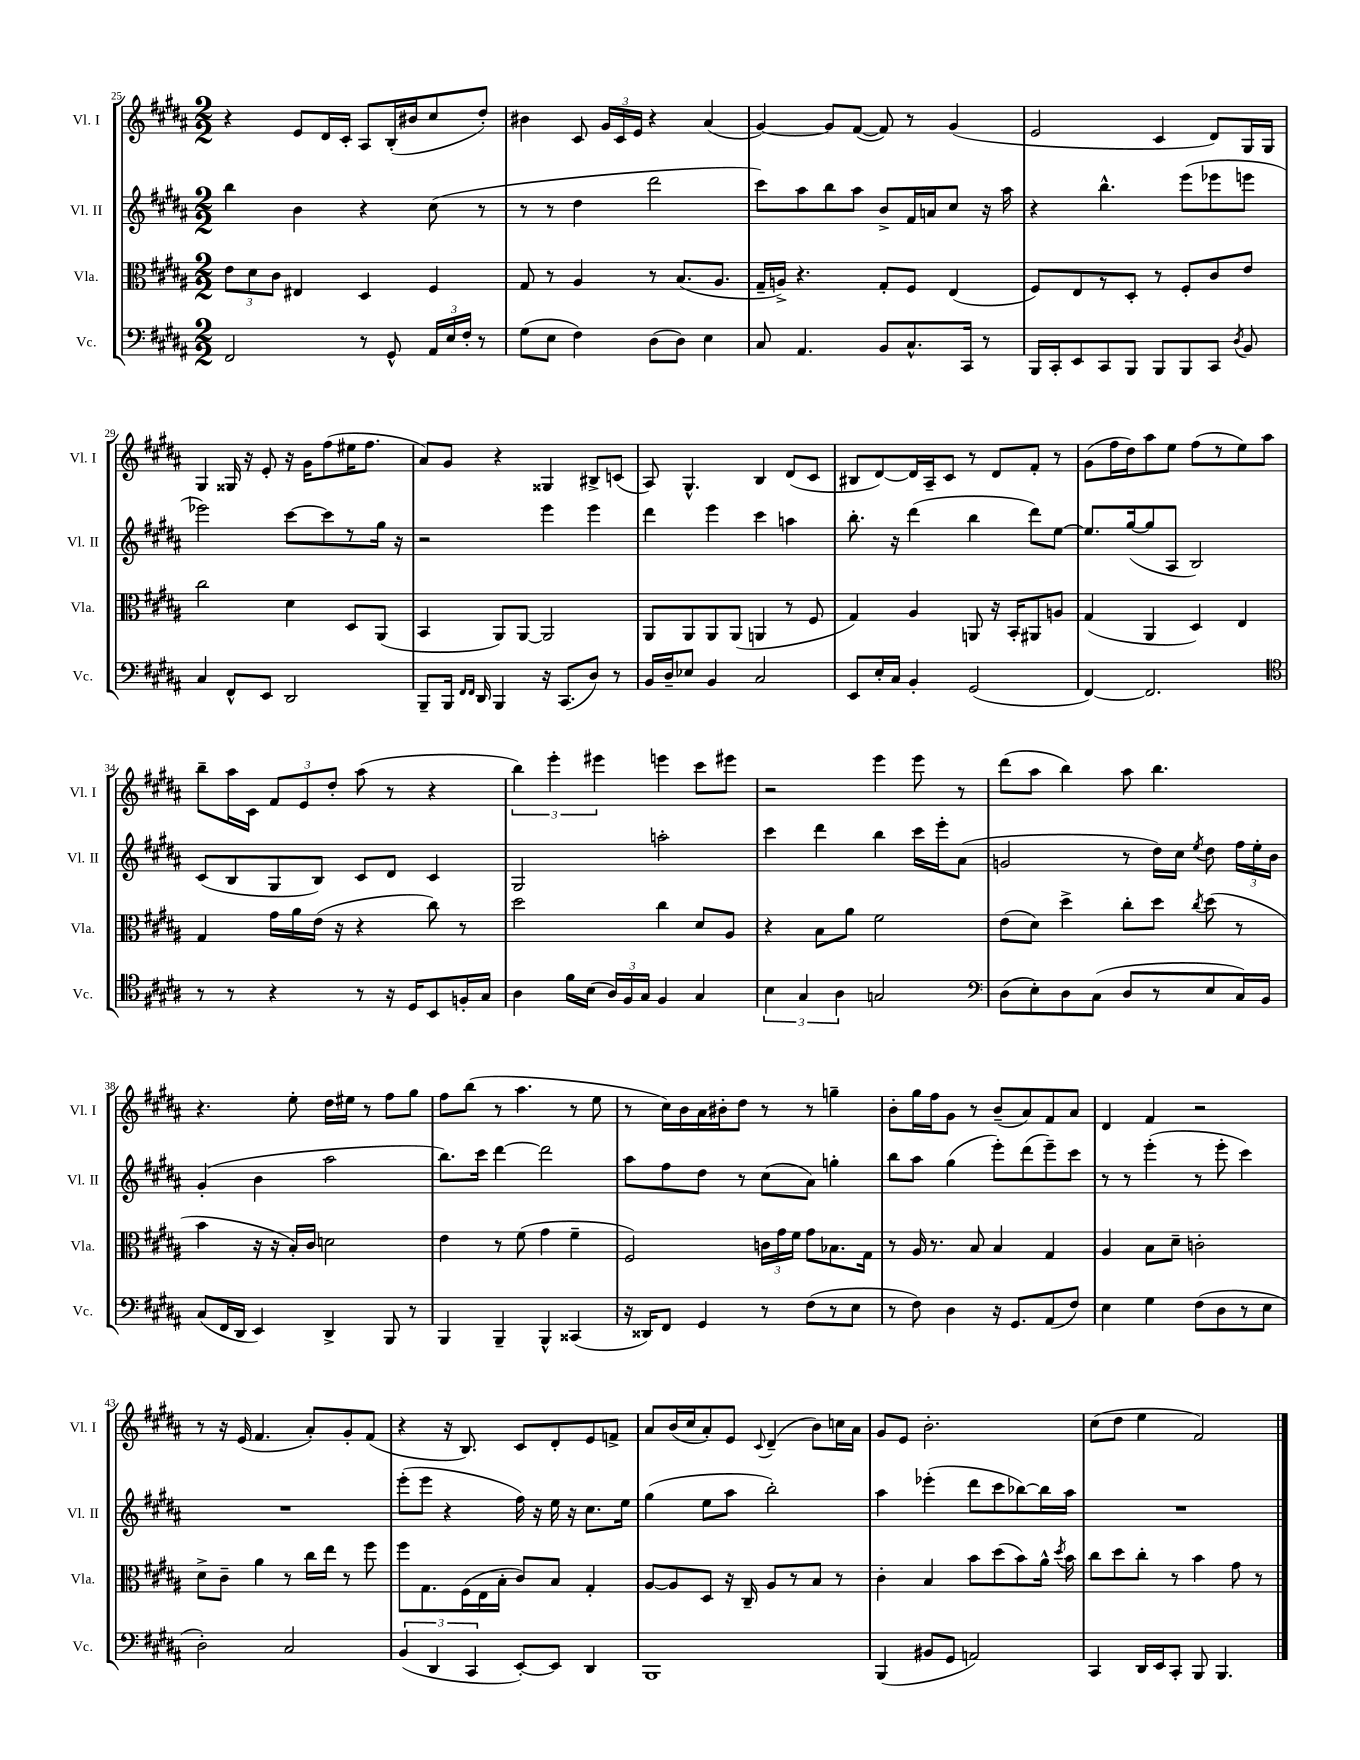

**kern	**kern	**kern	**kern
*part4	*part3	*part2	*part1
*staff4	*staff3	*staff2	*staff1
*I"Vc.	*I"Vla.	*I"Vl. II	*I"Vl. I
*I'Vc.	*I'Vla.	*I'Vl. II	*I'Vl. I
*clefF4	*clefC3	*clefG2	*clefG2
*k[f#c#g#d#a#]	*k[f#c#g#d#a#]	*k[f#c#g#d#a#]	*k[f#c#g#d#a#]
*M2/2	*M2/2	*M2/2	*M2/2
=25	=25	=25	=25
2FF#/	12e\L	4bb\	4r
.	12d#\	.	.
.	12c#\J	.	.
.	4E#X/	4b\	8e/L
.	.	.	16d#/L
.	.	.	16c#'/JJ
8r	4D#/	4r	8A#/L
8GG#^^/	.	.	(16B'/L
.	.	.	16b#X/J
24AA#/LL	4F#/	(8cc#\	8cc#/
24E/	.	.	.
24F#'/JJ	.	.	.
8r	.	8r	8dd#'/J)
=26	=26	=26	=26
(8G#\L	8G#/	8r	4b#X\
8E\J	8r	8r	.
4F#\)	4A#/	4dd#\	8c#/
.	.	.	24g#/LL
.	.	.	24c#/
.	.	.	24e/JJ
(8D#\L	8r	2ddd#\	4r
8D#\J)	(8.B/L	.	.
4E\	.	.	(4a#/
.	8.A#/J	.	.
=27	=27	=27	=27
8C#/	16G#~/LL	8ccc#\L)	[4g#/)
.	16An^/JJ)	.	.
4.AA#/	4.r	8aa#\	.
.	.	8bb\	8g#/L]
.	.	8aa#\J	([8f#/J
8BB/L	8G#'/L	8b^/L	8f#/])
8.C#^^/	8F#/J	16f#/L	8r
.	.	16an/J	.
.	(4E/	8cc#/J	(4g#/
16CC#/Jk	.	.	.
8r	.	16r	.
.	.	16aa#\	.
=28	=28	=28	=28
16BBB/LL	8F#/L)	4r	2e/
16CC#'/J	.	.	.
8EE/	8E/	.	.
8CC#/	8r	4.bb^^\	.
8BBB/J	8D#'/J	.	.
8BBB/L	8r	.	4c#/
8BBB/	8F#'/L	(8eee\L	.
8CC#/J	8c#/	8eee-X\	8d#/L)
8qD#/	.	.	.
8BB/	8e/J	8eeen\J	16G#/L
.	.	.	16G#/JJ
!!LO:LB:g=z
=29	=29	=29	=29
4C#/	2cc#\	2eee-X\)	4G#/
8FF#^^/L	.	.	16G##X/
.	.	.	16r
8EE/J	.	.	8e'/
2DD#/	4d#\	[8ccc#\L	16r
.	.	.	16g#\KL
.	.	8ccc#\]	(8ff#\
.	8D#/L	8r	16ee#X\K
.	.	.	8.ff#\J
.	(8AA#/J	16gg#\Jk	.
.	.	16r	.
=30	=30	=30	=30
8BBB~/L	4BB/	2r	8a#/L)
16BBB/Jk	.	.	8g#/J
16qqFF#/LL	.	.	.
16qqFF#/JJ	.	.	.
16DD#/	.	.	.
4BBB/	8AA#/L)	.	4r
.	[8AA#/J	.	.
16r	2AA#/]	4eee\	4G##X/
(8.CC#/L	.	.	.
8D#/J)	.	4eee\	8B#X^/L
8r	.	.	(8cn/J
=31	=31	=31	=31
16BB/LL	8AA#/L	4ddd#\	8A#/)
16D#~/J	.	.	.
8E-X/J	8AA#/	.	4.G#^^/
4BB/	8AA#/	4eee\	.
.	(8AA#/J	.	.
2C#/	4AAn/	4ccc#\	4B/
.	8r	4aan\	(8d#/L
.	8F#/	.	8c#/J
=32	=32	=32	=32
8EE/L	4G#/)	8.bb'\	8B#X/L
16E'/L	.	.	[8d#/)
16C#/JJ	.	16r	.
4BB'/	4A#/	(4ddd#\	16d#/L]
.	.	.	16A#~/J
.	.	.	8c#/J
(2GG#/	8AAn/	4bb\	8r
.	16r	.	8d#/L
.	16BB'/KL	.	.
.	8AA#X/	8ddd#\L)	8f#'/J
.	8An/J	[8ee\J	8r
=33	=33	=33	=33
[4FF#/)	(4G#/	8.ee/L]	(8g#\L
.	.	.	16ff#\L
.	.	([16gg#/k	16dd#\J)
2.FF#/]	4AA#/	8gg#/]	8aa#\
.	.	8A#/J	8ee\J
.	4D#/)	2B/)	(8ff#\L
.	.	.	8r
.	4E/	.	8ee\)
.	.	.	8aa#\J
!!LO:LB:g=z
=34	=34	=34	=34
*clefC4	*	*	*
8r	4G#/	(8c#/L	8bb~\L
8r	.	8B/	16aa#\L
.	.	.	16c#\JJ
4r	16g#\LL	8G#/	12f#/L
.	16a#\	.	.
.	.	.	12e/
.	(16e\JJ	8B/J)	.
.	.	.	12dd#'/J
.	16r	.	.
8r	4r	8c#/L	(8aa#\
16r	.	8d#/J	8r
16D#/KL	.	.	.
8BB/	8cc#\)	4c#/	4r
16Fn'/L	8r	.	.
16G#/JJ	.	.	.
=35	=35	=35	=35
4A#\	2dd#\	2G#/	6bb\)
.	.	.	6eee'\
16f#\LL	.	.	.
(16B\JJ	.	.	.
.	.	.	6eee#X\
24A#/LL)	.	.	.
24F#/	.	.	.
24G#/JJ	.	.	.
4F#/	4cc#\	2aan'\	4eeen\
4G#/	8d#/L	.	8ccc#\L
.	8A#/J	.	8eee#X\J
=36	=36	=36	=36
6B\	4r	4ccc#\	2r
6G#/	.	.	.
.	8B\L	4ddd#\	.
6A#\	.	.	.
.	8a#\J	.	.
2Gn/	2f#\	4bb\	4eee\
.	.	16ccc#\LL	8eee\
.	.	16eee'\J	.
.	.	(8a#\J	8r
=37	=37	=37	=37
*clefF4	*	*	*
(8D#\L	(8e\L	2gn/	(8ddd#\L
8E'\)	8d#\J)	.	8aa#\J
8D#\	4dd#^\	.	4bb\)
(8C#\J	.	.	.
8D#/L	8cc#'\L	8r	8aa#\
8r	8dd#\J	16dd#\LL)	4.bb\
.	.	16cc#\JJ	.
.	8qcc#/	8qee/	.
8E/	(8dd#\	8dd#\	.
16C#/L)	8r	24ff#\LL	.
.	.	24ee'\	.
16BB/JJ	.	.	.
.	.	24b\JJ	.
!!LO:LB:g=z
=38	=38	=38	=38
(8C#/L	4b\	(4g#'/	4.r
16FF#/L	.	.	.
16DD#/JJ	.	.	.
4EE/)	16r	4b\	.
.	16r	.	.
.	16B'/LL)	.	8ee'\
.	16c#/JJ	.	.
4DD#^/	2dn\	2aa#\	16dd#\LL
.	.	.	16ee#X\JJ
.	.	.	8r
8BBB/	.	.	8ff#\L
8r	.	.	8gg#\J
=39	=39	=39	=39
4BBB/	4e\	8.bb\L)	8ff#\L
.	.	.	(8bb\J
.	.	16ccc#\Jk	.
4BBB~/	8r	[4ddd#\	8r
.	(8f#\	.	4.aa#\
4BBB^^/	4g#\	2ddd#\]	.
(4CC##X/	4f#~\	.	8r
.	.	.	8ee\
=40	=40	=40	=40
16r	2F#/)	8aa#\L	8r
16DD##X/KL)	.	.	.
8FF#/J	.	8ff#\	16cc#\LL)
.	.	.	16b\
4GG#/	.	8dd#\J	16a#\
.	.	.	16b#X'\J
.	.	8r	8dd#\J
8r	24cn\LL	(8cc#\L	8r
.	24g#\	.	.
.	24f#\JJ	.	.
(8F#\L	8g#\L	8a#\J)	8r
8r	8.B-X\	4ggn'\	4ggn~\
8E\J	.	.	.
.	16G#\Jk	.	.
=41	=41	=41	=41
8r	8r	8bb\L	8b'\L
8F#\)	16A#/	8aa#\J	16gg#\L
.	8.r	.	16ff#\J
4D#\	.	(4gg#\	8g#\J
.	8B/	.	8r
16r	4B/	8eee'\L)	(8b~/L
8.GG#/L	.	.	.
.	.	(8ddd#\	8a#/)
(8AA#/	4G#/	8eee~\)	8f#/
8F#/J)	.	8ccc#\J	8a#/J
=42	=42	=42	=42
4E\	4A#/	8r	4d#/
.	.	8r	.
4G#\	8B\L	(4eee'\	4f#/
.	8d#~\J	.	.
(8F#\L	2cn'\	8r	2r
8D#\	.	8eee'\	.
8r	.	4ccc#\)	.
8E\J	.	.	.
!!LO:LB:g=z
=43	=43	=43	=43
2D#'\)	8d#^\L	1r	8r
.	8c#~\J	.	16r
.	.	.	(16e/
.	4a#\	.	4.f#/
2C#/	8r	.	.
.	16cc#\LL	.	8a#'/L)
.	16ee\JJ	.	.
.	8r	.	8g#'/
.	8ff#\	.	(8f#/J
=44	=44	=44	=44
(6BB/	8ff#\L	(8eee'\L	4r
.	8.G#\	8eee\J	.
6DD#/	.	.	.
.	.	4r	16r
.	(16F#\L	.	8.B/)
6CC#/	.	.	.
.	16E\	.	.
.	16B'\JJ	.	.
[8EE'/L)	8c#/L)	16ff#\)	8c#/L
.	.	16r	.
8EE/J]	8B/J	16ee\	8d#'/
.	.	16r	.
4DD#/	4G#'/	8.cc#\L	8e/
.	.	.	8fn^/J
.	.	16ee\Jk	.
=45	=45	=45	=45
1BBB	[8A#/L	(4gg#\	8a#/L
.	8A#/]	.	(16b/L
.	.	.	16cc#/J
.	8D#/J	8ee\L	8a#'/)
.	16r	8aa#\J	8e/J
.	16C#~/	.	.
.	.	.	8qqc#/
.	8A#/L	2bb'\)	(4d#~/
.	8r	.	.
.	8B/J	.	8b\L)
.	8r	.	16ccn\L
.	.	.	16a#\JJ
=46	=46	=46	=46
(4BBB/	4c#'\	4aa#\	8g#/L
.	.	.	8e/J
8BB#X/L	4B/	(4eee-X'\	2.b'\
8GG#/J	.	.	.
2AAn/)	8b\L	8ddd#\L	.
.	(8dd#\	8ccc#\	.
.	8b\)	[8bb-X\)	.
.	16a#^^\Jk	16bb-\L]	.
.	8qdd#/	.	.
.	16b\	16aa#\JJ	.
=47	=47	=47	=47
4CC#/	8cc#\L	1r	(8cc#\L
.	8dd#\	.	8dd#\J
16DD#/LL	8cc#'\J	.	4ee\
16EE/J	.	.	.
8CC#'/J	8r	.	.
8BBB/	4b\	.	2f#/)
4.BBB/	.	.	.
.	8g#\	.	.
.	8r	.	.
==	==	==	==
*-	*-	*-	*-
